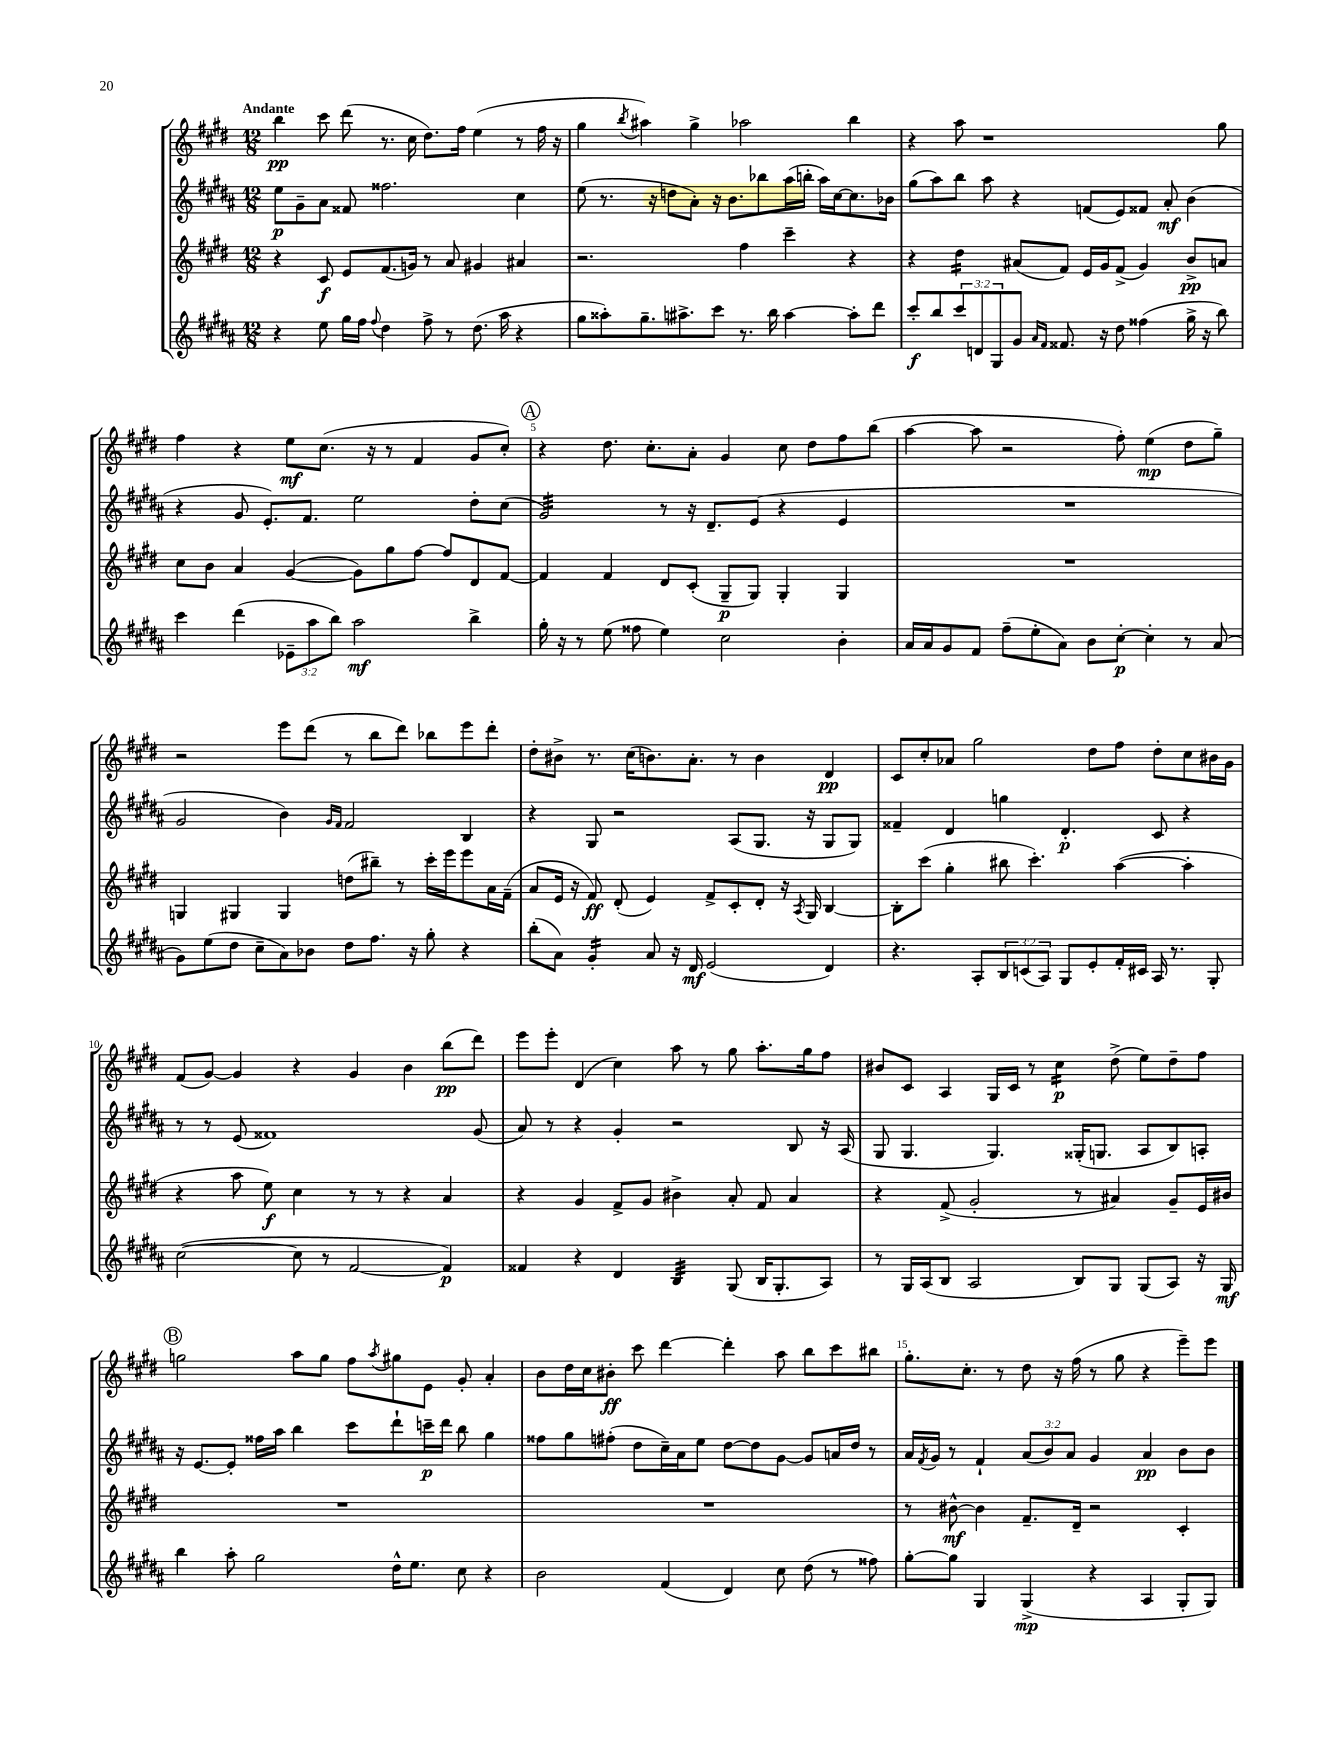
<<
\new StaffGroup <<
\new Staff = "s0" {
    \clef treble \key e \major \numericTimeSignature \time 12/8 \tempo "Andante"
    b''4\pp cis'''8 dis'''8( r8. cis''16 dis''8.) fis''16 e''4( r8 fis''16 r16 |
    gis''4 \acciaccatura { b''8 } ais''4) gis''4-> aes''2 b''4 |
    r4 a''8 r1 gis''8 |
    fis''4 r4 e''8\mf cis''8.( r16 r8 fis'4 gis'8 cis''8-.) |
    \mark \markup { \circle "A" } r4 dis''8. cis''8.-. a'8-. gis'4 cis''8 dis''8 fis''8 b''8( |
    a''4~ a''8 r2 fis''8-.) e''4\mp( dis''8 gis''8--) |
    r2 e'''8 dis'''8( r8 b''8 dis'''8) bes''8 e'''8 dis'''8-. |
    dis''8-. bis'8-> r8. cis''16( b'8.) a'8.-. r8 b'4 dis'4\pp |
    cis'8 cis''8-. aes'8 gis''2 dis''8 fis''8 dis''8-. cis''8 bis'16 gis'16 |
    fis'8( gis'8~) gis'4 r4 gis'4 b'4 b''8\pp( dis'''8) |
    e'''8 e'''8-. dis'4( cis''4) a''8 r8 gis''8 a''8.-. gis''16 fis''8 |
    bis'8 cis'8 a4 gis16 cis'16 r8 cis''4:16\p dis''8->( e''8) dis''8-- fis''8 |
    \mark \markup { \circle "B" } g''2 a''8 g''8 fis''8 \acciaccatura { a''8 } gis''8 e'8 gis'8-. a'4-. |
    b'8 dis''16 cis''16 bis'8-.\ff cis'''8 dis'''4~ dis'''4-. a''8 b''8 cis'''8 bis''8 |
    gis''8.-. cis''8.-. r8 dis''8 r16 fis''16( r8 gis''8 r4 e'''8--) e'''8 \bar "|." |
}
\new Staff = "s1" {
    \clef treble \key b \major \numericTimeSignature \time 12/8 \override Staff.TupletNumber.text = #tuplet-number::calc-fraction-text
    e''8\p gis'8-- ais'8 fisis'8 fisis''2. cis''4 |
    e''8( r8. r16 d''8 ais'8-.) r16 b'8. bes''8 ais''16( b''16-. ais''16) cis''16~ cis''8. bes'16 |
    gis''8( ais''8) b''8 ais''8 r4 f'8( e'8) fisis'8 ais'8-.\mf b'4( |
    r4 gis'8 e'8.-.) fis'8. e''2 dis''8-. cis''8( |
    \mark \markup { \circle "A" } gis'2:32) r8 r16 dis'8.-- e'8( r4 e'4 |
    R1. |
    gis'2 b'4) \grace { gis'16 fis'16 } fis'2 b4 |
    r4 gis8 r2 ais8( gis8. r16 gis8 gis8) |
    fisis'4-- dis'4 g''4 dis'4.-.\p cis'8 r4 |
    r8 r8 e'8( fisis'1) gis'8( |
    ais'8) r8 r4 gis'4-. r2 b8 r16 ais16( |
    gis8 gis4. gis4.) gisis16-.( g8. ais8 b8) a8-. |
    \mark \markup { \circle "B" } r16 e'8.~ e'8-. fisis''16 ais''16 b''4 cis'''8 dis'''8-! c'''16--\p dis'''16 b''8 gis''4 |
    fisis''8 gis''8 fis''8-.( dis''8 cis''16--) ais'16 e''8 dis''8~ dis''8 gis'8~ gis'8 a'16 dis''16 r8 |
    ais'16 \acciaccatura { fis'8 } gis'16 r8 fis'4-! \tuplet 3/2 { ais'8( b'8) ais'8 } gis'4 ais'4\pp b'8 b'8 \bar "|." |
}
\new Staff = "s2" {
    \clef treble \key e \major \numericTimeSignature \time 12/8
    r4 cis'8\f e'8 fis'8.( g'16) r8 a'8 gis'4 ais'4 |
    r2. fis''4 cis'''4-- r4 |
    r4 dis''4:16 ais'8( fis'8) e'16 gis'16 fis'8->( gis'4) b'8->\pp a'8 |
    cis''8 b'8 a'4 gis'4~( gis'8) gis''8 fis''8~ fis''8 dis'8 fis'8~ |
    \mark \markup { \circle "A" } fis'4 fis'4 dis'8 cis'8-.( gis8--\p gis8) gis4-. gis4 |
    R1. |
    g4 gis4 gis4 d''8( bis''8--) r8 cis'''16-. e'''16 e'''8 a'16 fis'16--( |
    a'8 e'16 r16 fis'8\ff) dis'8-.( e'4) fis'8-> cis'8-. dis'8-. r16 \acciaccatura { a8 } gis16 b4~ |
    b8-. cis'''8( gis''4-. bis''8 cis'''4.-.) a''4~( a''4-. |
    r4 a''8 e''8\f) cis''4 r8 r8 r4 a'4 |
    r4 gis'4 fis'8-> gis'8 bis'4-> a'8-. fis'8 a'4 |
    r4 fis'8->( gis'2-. r8 ais'4) gis'8-- e'16 bis'16 |
    \mark \markup { \circle "B" } R1. |
    R1. |
    r8 bis'8~-^\mf bis'4 fis'8.-- dis'16-- r2 cis'4-. \bar "|." |
}
\new Staff = "s3" {
    \clef treble \key b \major \numericTimeSignature \time 12/8 \override Staff.TupletNumber.text = #tuplet-number::calc-fraction-text
    r4 e''8 gis''16 fis''16 \appoggiatura { fis''8 } dis''4 fis''8-> r8 dis''8.( ais''16 r4 |
    gis''8 aisis''8-.) gis''8.-- ais''8.-> cis'''8 r8. b''16 ais''4~ ais''8-. dis'''8 |
    cis'''8-.\f b''8 \tuplet 3/2 { cis'''8 d'8 gis8 } gis'8 \grace { ais'16 fis'16 } fisis'8. r16 dis''8 fisis''4( gis''16-> r16 b''8) |
    cis'''4 dis'''4( \tuplet 3/2 { ees'8-- ais''8 b''8) } ais''2\mf b''4-> |
    \mark \markup { \circle "A" } gis''16-. r16 r8 e''8( fisis''8 e''4) cis''2 b'4-. |
    ais'16 ais'16 gis'8 fis'8 fis''8--( e''8-. ais'8) b'8 cis''8~-.\p cis''4-. r8 ais'8( |
    gis'8) e''8( dis''8 cis''8-- ais'8) bes'8 dis''8 fis''8. r16 gis''8-. r4 |
    b''8-.( ais'8) gis'4:16-. ais'8 r16 dis'16\mf e'2( dis'4) |
    r4. ais8-. \tuplet 3/2 { b8 c'8( ais8) } gis8 e'8-. fis'16-. cis'16 ais16 r8. gis8-. |
    cis''2~( cis''8 r8 fis'2~ fis'4\p) |
    fisis'4 r4 dis'4 b4:32 gis8( b16 gis8.-. ais8) |
    r8 gis16 ais16( b8 ais2 b8) gis8 gis8( ais8) r16 gis16\mf |
    \mark \markup { \circle "B" } b''4 ais''8-. gis''2 dis''16-^ e''8. cis''8 r4 |
    b'2 fis'4( dis'4) cis''8 dis''8( r8 fisis''8) |
    gis''8~-. gis''8 gis4 gis4->\mp( r4 ais4 gis8-. gis8) \bar "|." |
}
>>
>>
\layout { \context { \Score \override BarNumber.break-visibility = ##(#f #t #t) barNumberVisibility = #(every-nth-bar-number-visible 5) } }
